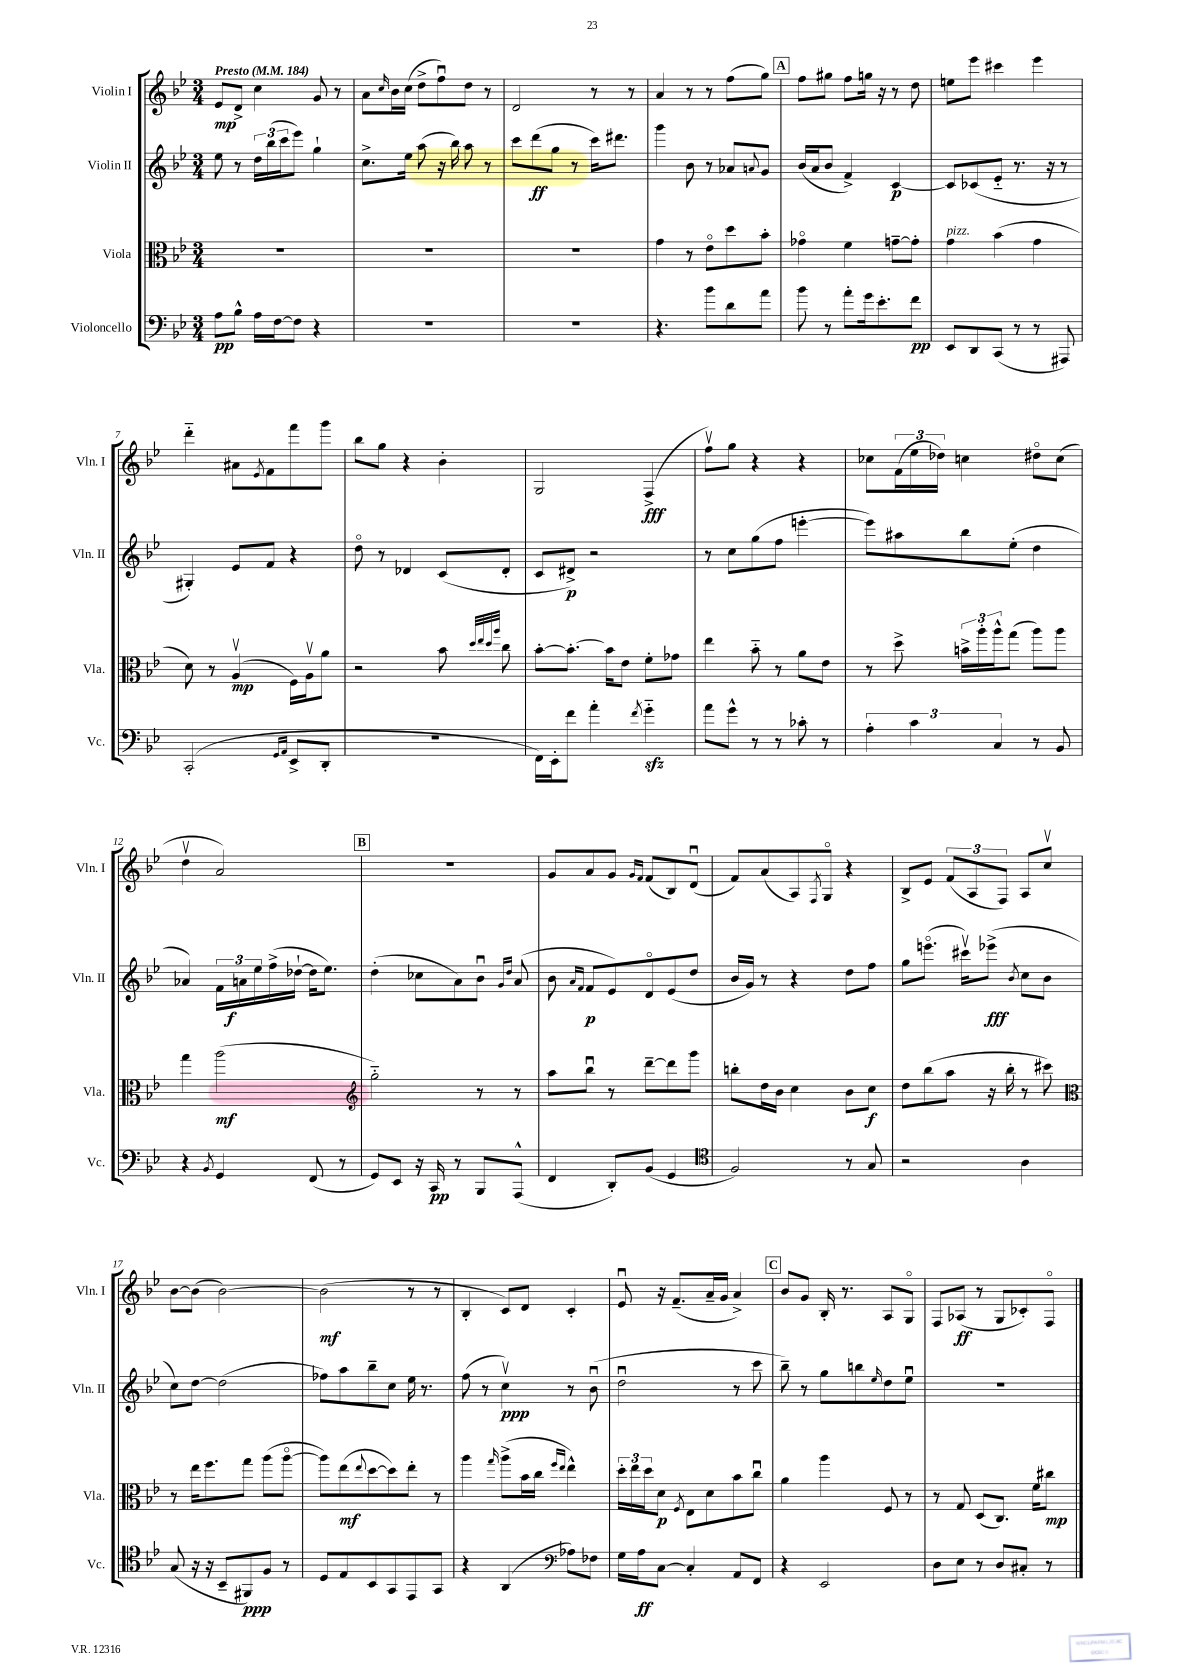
<<
\new StaffGroup <<
\new Staff = "s0" \with { instrumentName = "Violin I" shortInstrumentName = "Vln. I" } {
    \clef treble \key bes \major \numericTimeSignature \time 3/4 \tempo "Presto" 4 = 184
    ees'8\mp d'8-> c''4 g'8 r8 |
    a'8 \grace { c''16 } bes'16 c''16( d''8-> f''8\downbow) d''8 r8 |
    d'2 r8 r8 |
    a'4 r8 r8 f''8( g''8) |
    \mark \markup { \box "A" } f''8 gis''8 f''8 g''16 r16 r8 d''8 |
    e''8 ees'''8 cis'''4 ees'''4 |
    d'''4-_ ais'8 \acciaccatura { ees'8 } f'8 f'''8 g'''8 |
    bes''8 g''8 r4 bes'4-. |
    g2 f4->\fff( |
    f''8\upbow) g''8 r4 r4 |
    ces''8 \tuplet 3/2 { f'16( ees''16 des''16) } c''4 dis''8\flageolet c''8( |
    d''4\upbow a'2) |
    \mark \markup { \box "B" } R2. |
    g'8 a'8 g'8 \grace { g'16 f'16 } f'8( bes8) d'8\downbow( |
    f'8) a'8( a8) \acciaccatura { f8 } g8\flageolet r4 |
    bes8-> ees'8 \tuplet 3/2 { f'8( a8 f8) } a8 c''8\upbow |
    bes'8~ bes'8( bes'2~) |
    bes'2\mf( r8 r8 |
    bes4-. c'8) d'8 c'4-. |
    ees'8\downbow r16 f'8.--( a'16-- g'16 a'4->) |
    \mark \markup { \box "C" } bes'8 g'8 bes16-. r8. a8 g8\flageolet |
    f8 aes8\ff( r8 g8 ces'8-.) f8\flageolet \bar "|." |
}
\new Staff = "s1" \with { instrumentName = "Violin II" shortInstrumentName = "Vln. II" } {
    \clef treble \key bes \major \numericTimeSignature \time 3/4
    ees''8 r8 \tuplet 3/2 { d''16 bes''16( c'''16 } ees'''8) g''4-! |
    c''8.-> ees''16 a''8( r16 bes''16) a''8 r8 |
    c'''8 d'''8\ff( g''8 r8 c'''16) dis'''8. |
    g'''4 bes'8 r8 aes'8 \appoggiatura { a'8 } g'8 |
    \mark \markup { \box "A" } bes'16( a'16 bes'8 f'4->) c'4~\p |
    c'8 ces'8( ees'8-_ r8. r16 r8 |
    gis4-.) ees'8 f'8 r4 |
    d''8\flageolet r8 des'4 c'8( des'8-. |
    c'8 dis'8->\p) r2 |
    r8 c''8 g''8( f''8 e'''4~-. |
    e'''8) ais''8 bes''8 ees''8-.( d''4 |
    aes'4) \tuplet 3/2 { f'16 a'16\f ees''16 } f''16->( des''16~-! des''16 ees''8.) |
    \mark \markup { \box "B" } d''4-.( ces''8 a'8) bes'8\downbow \grace { g'16 d''16 } a'8( |
    bes'8 \grace { a'16 f'16 } f'8\p ees'8) d'8\flageolet ees'8( d''8 |
    bes'16 g'16) r8 r4 d''8 f''8 |
    g''8 e'''8.\flageolet( cis'''16\upbow) ees'''8->\fff( \acciaccatura { bes'8 } c''8 bes'8 |
    c''8) d''8~ d''2( |
    fes''8) a''8 bes''8-- c''8 ees''16 r8. |
    f''8( r8 c''4\upbow\ppp) r8 bes'8\downbow( |
    d''2\downbow r8 c'''8 |
    \mark \markup { \box "C" } bes''8--) r8 g''8 b''8 \grace { ees''16 } d''8 ees''8\downbow |
    R2. \bar "|." |
}
\new Staff = "s2" \with { instrumentName = "Viola" shortInstrumentName = "Vla." } {
    \clef alto \key bes \major \numericTimeSignature \time 3/4
    R2. |
    R2. |
    R2. |
    g'4 r8 ees'8\flageolet d''8 bes'8-. |
    \mark \markup { \box "A" } ges'4\flageolet f'4 g'8~-- g'8-. |
    g'4^\markup { \italic "pizz." } bes'4( g'4 |
    d'8) r8 a4\upbow\mp( f16) a16\upbow a'8 |
    r2 bes'8 \grace { d''32 ees''32 d''32 a''32 } c''8 |
    bes'8~-. bes'8.~-. bes'16 ees'8 f'8-. ges'8 |
    ees''4 bes'8-_ r8 a'8 ees'8 |
    r8 d''8-> \tuplet 3/2 { b'16-> a''16-. a''16-^ } g''8( a''8) a''8 |
    g''4 a''2\mf( |
    \mark \markup { \box "B" } \clef treble g''2-_) r8 r8 |
    a''8 bes''8\downbow r8 d'''8~-- d'''8 g'''8 |
    b''8-. d''16 bes'16 c''4 bes'8 c''8\f |
    d''8 bes''8( a''8 r16 bes''16-. r8 cis'''8) |
    \clef alto r8 ees''16 f''8. g''8 a''8( a''8~\flageolet |
    a''8) ees''8\mf( \appoggiatura { ees''8 } d''8~ d''8) ees''8-. r8 |
    a''4 \grace { g''16 } a''8->( bes'16 c''16 \grace { f''16 ees''16 } ees''4-^) |
    \tuplet 3/2 { d''16-. ees''16 d''16 } d'8\p \acciaccatura { f8 } ees8 d'8 bes'8 c''8\downbow |
    \mark \markup { \box "C" } a'4 a''4 f8 r8 |
    r8 g8 d8( c8.) f'16 cis''8\mp \bar "|." |
}
\new Staff = "s3" \with { instrumentName = "Violoncello" shortInstrumentName = "Vc." } {
    \clef bass \key bes \major \numericTimeSignature \time 3/4
    a8\pp bes8-^ a16 f16~ f8 r4 |
    R2. |
    R2. |
    r4. bes'8 d'8 a'8 |
    \mark \markup { \box "A" } bes'8 r8 a'8-. g'16 ees'8.-. f'8\pp |
    ees,8 d,8 c,8( r8 r8 ais,,8) |
    c,2-.( \grace { g,16 a,16 } ees,8-> d,8-. |
    R2. |
    f,16) ees,16-. f'8 a'4-. \acciaccatura { f'8 } g'4-_\sfz |
    a'8 g'8-^ r8 r8 ces'8-. r8 |
    \tuplet 3/2 { a4-. c'4 c4 } r8 bes,8 |
    r4 \acciaccatura { bes,8 } g,4 f,8( r8 |
    \mark \markup { \box "B" } g,8) ees,8 r16 c,16\pp r8 bes,,8 a,,8-^( |
    f,4 d,8-.) bes,8( g,4 |
    \clef tenor f2) r8 g8 |
    r2 a4 |
    g8( r16 r16 bes,8-- fis,8\ppp) f8 r8 |
    d8 ees8 bes,8 g,8 ees,8 g,8 |
    r4 a,4( \clef bass aes8) fes8 |
    g16 a16\ff c8~ c4-. a,8 f,8 |
    \mark \markup { \box "C" } r4 ees,2 |
    d8 ees8 r8 d8 cis8-. r8 \bar "|." |
}
>>
>>
